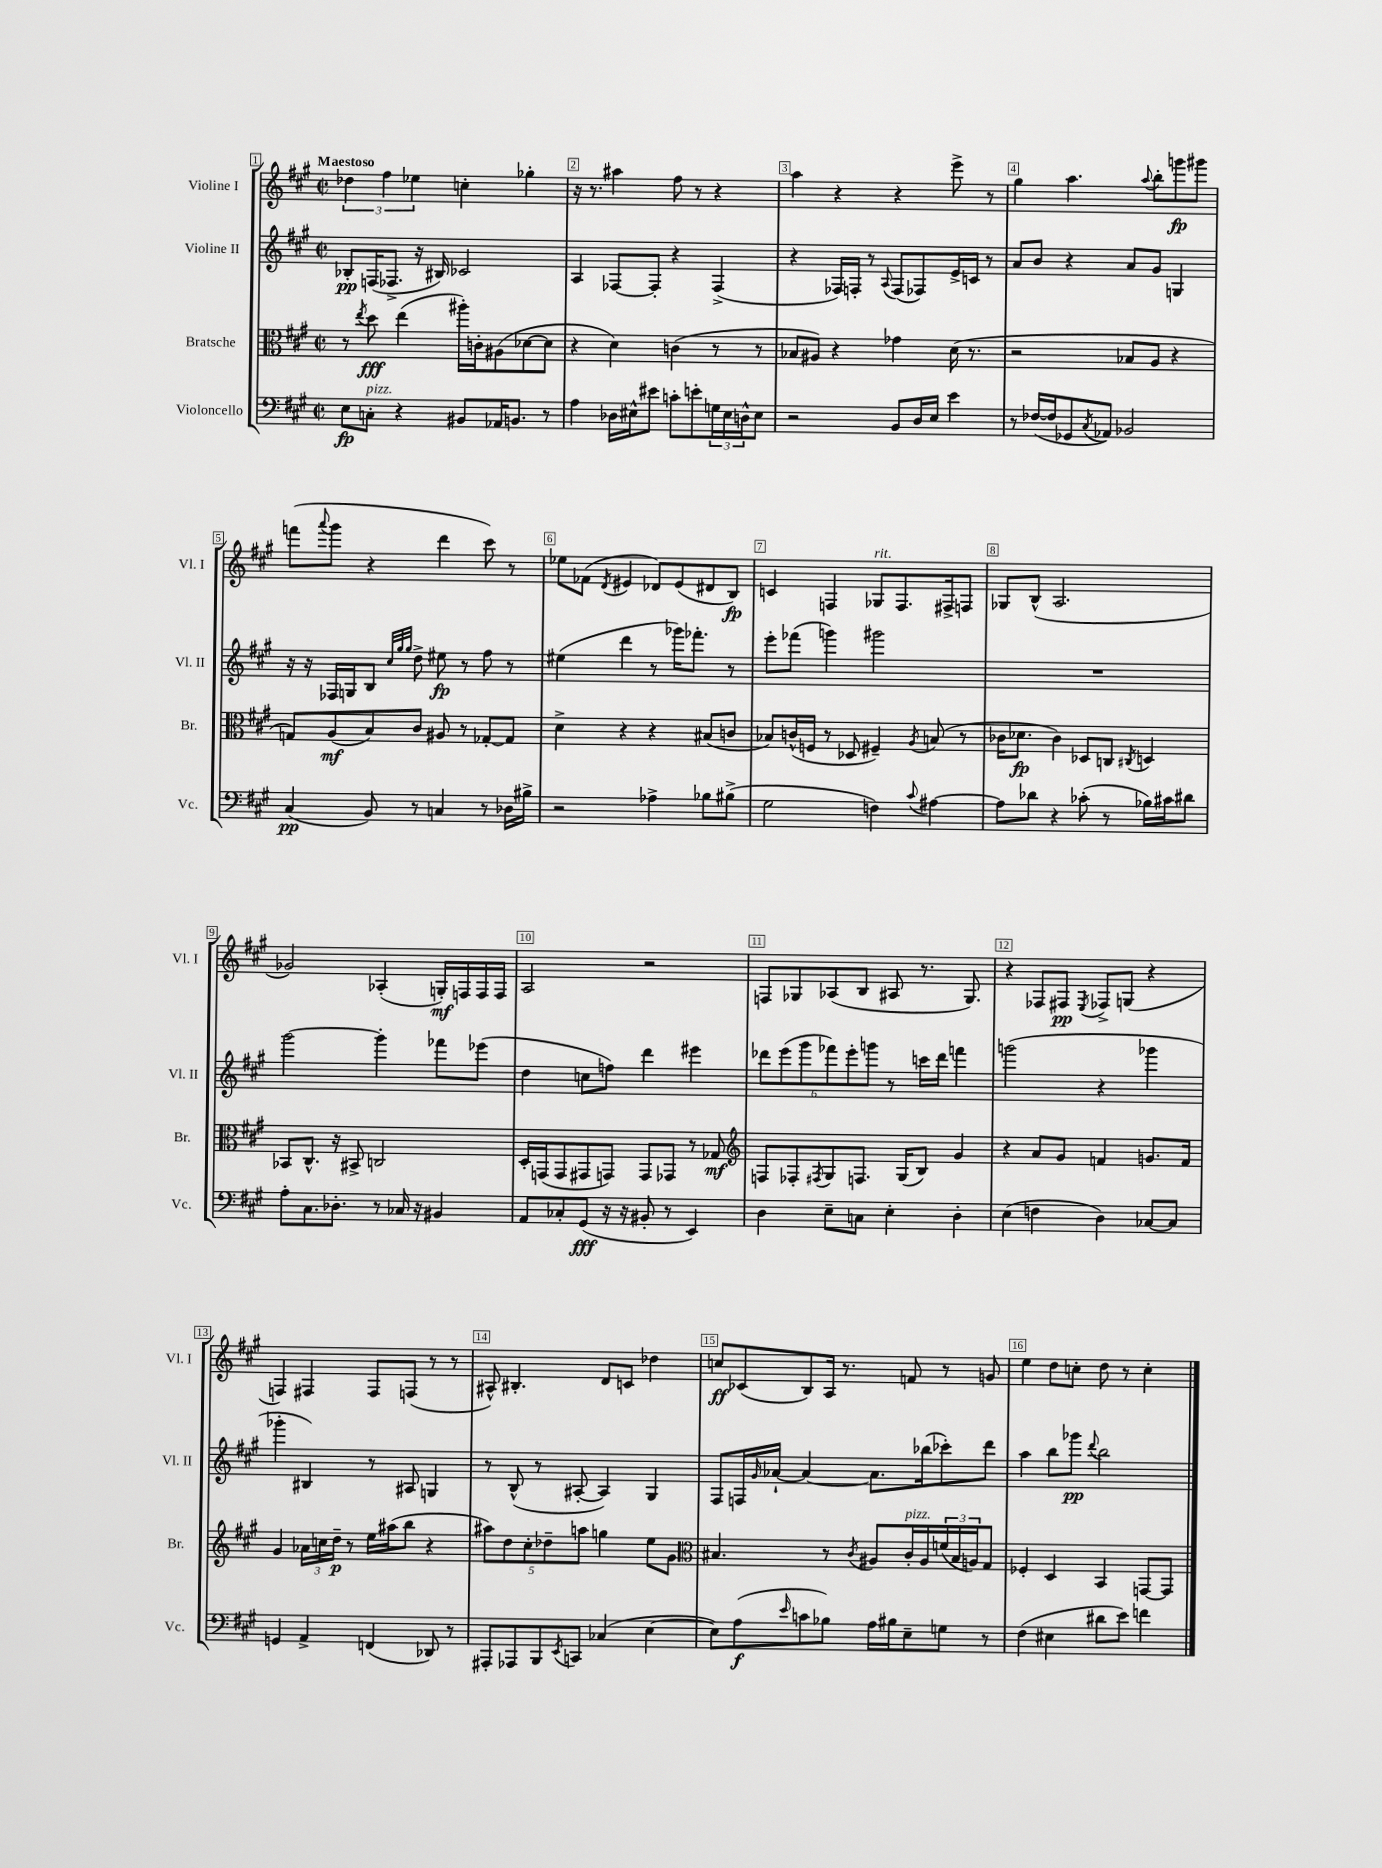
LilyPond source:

<<
\new StaffGroup <<
\new Staff = "s0" \with { instrumentName = "Violine I" shortInstrumentName = "Vl. I" } {
    \clef treble \key a \major \defaultTimeSignature \time 2/2 \tempo "Maestoso"
    \tuplet 3/2 { des''4 fis''4 ees''4 } c''4-. ges''4-. |
    r16 r8. ais''4 fis''8 r8 r4 |
    a''4 r4 r4 e'''8-> r8 |
    gis''4 a''4. \appoggiatura { a''8 } b''8-. g'''8\fp gis'''8 |
    f'''8( \appoggiatura { a'''8 } gis'''8 r4 d'''4 cis'''8) r8 |
    ees''8 fes'8( \acciaccatura { d'8 } eis'4 des'8) eis'8( dis'8 b8\fp) |
    c'4 f4 ges8^\markup { \italic "rit." } f8. fis16-> f8 |
    ges8 b8-^( a2. |
    ges'2) aes4-.( g16-.\mf) f16 f16 f16 |
    a2 r2 |
    f8 ges8 aes8( b8 ais8 r8. ges8.) |
    r4 fes8 fis8\pp \acciaccatura { e8 } fes8-> g8( r4 |
    f4) fis4 fis8 f8( r8 r8 |
    ais8-^) bis4.-. d'8 c'8 des''4 |
    c''8\ff ces'8( b8) a16 r8. f'8 r8 g'8 |
    e''4 d''8 c''8-. d''8 r8 c''4-. \bar "|." |
}
\new Staff = "s1" \with { instrumentName = "Violine II" shortInstrumentName = "Vl. II" } {
    \clef treble \key a \major \defaultTimeSignature \time 2/2
    bes8-.\pp f16( fes8.-> r16 bis16) ces'2 |
    a4 fes8~ fes8-. r4 fes4->( |
    r4 fes16) f16-. r8 \appoggiatura { a8 } f8( fes8) e'16-> c'16 r8 |
    a'8 b'8 r4 a'8 gis'8 g4 |
    r16 r16 fes16 g16 b8 \grace { cis''32 gis''32 gis''32 } d''8-> eis''8\fp r8 fis''8 r8 |
    eis''4( d'''4 r8 ges'''16) fes'''8.-. r8 |
    e'''8-. fes'''8( g'''4) gis'''2 |
    R1 |
    gis'''2~ gis'''4-. fes'''8 ees'''8( |
    d''4 c''8 f''8) d'''4 eis'''4 |
    \tuplet 6/4 { des'''8 e'''8( gis'''8 fes'''8) e'''8-. g'''8 } r8 c'''16 des'''16 f'''4 |
    g'''2( r4 ges'''4 |
    ges'''4-. bis4) r8 ais8 g4 |
    r8 b8-^( r8 ais8~-. ais4) gis4 |
    fis8 f16 \grace { gis'16 } aes'16~-! aes'4~ aes'8. bes''16( ces'''8-.) d'''8 |
    a''4 b''8 ges'''8\pp \appoggiatura { d'''8 } b''2 \bar "|." |
}
\new Staff = "s2" \with { instrumentName = "Bratsche" shortInstrumentName = "Br." } {
    \clef alto \key a \major \defaultTimeSignature \time 2/2
    r8 \acciaccatura { e''8 } d''8\fff e''4( ais''16-.) c'16-. ais8( des'8~ des'8 |
    r4 d'4) c'4( r8 r8 |
    bes8 ais8) r4 ges'4 d'16( r8. |
    r2 bes8 a8 r4 |
    g8) a8\mf( b8) cis'8 ais8 r8 ges8~-. ges8 |
    d'4-> r4 r4 bis8( c'8 |
    bes8) c'16-^( f16 r8 des8 fis4--) \acciaccatura { a8 } b8( r8 |
    ces'16 des'8.\fp ces'4) des8 c8 \acciaccatura { cis8 } d4 |
    bes,8 cis8.-^ r16 bis,8-> c2 |
    d16-. g,16( g,8 gis,8 g,8) g,8 ges,8 r8 ges8\mf |
    \clef treble f8 fes8-. \acciaccatura { fis8 } gis8 f8. gis16( b8) gis'4 |
    r4 a'8 gis'8 f'4 g'8. f'16 |
    gis'4 \tuplet 3/2 { aes'16 c''16 d''16--\p } r8 e''16 ais''16( b''8 r4 |
    \tuplet 5/4 { ais''8) d''8 cis''8-. des''8-- a''8 } g''4 e''8 gis'8 |
    \clef alto bis4. r8 \acciaccatura { cis'8 } ais8 cis'16-.^\markup { \italic "pizz." } ais16 \tuplet 3/2 { f'16( bis16 a16) } gis8 |
    fes4-. d4 b,4 g,8~ g,8 \bar "|." |
}
\new Staff = "s3" \with { instrumentName = "Violoncello" shortInstrumentName = "Vc." } {
    \clef bass \key a \major \defaultTimeSignature \time 2/2
    e8\fp c8-.^\markup { \italic "pizz." } r4 bis,8 aes,16 b,8. r8 |
    a4 des16 eis16-^ eis'8 c'8-. e'8-. \tuplet 3/2 { g16 eis16 d16-^ } eis8 |
    r2 b,8 d16 e16 e'4 |
    r8 fes16~( fes16 ges,8 \acciaccatura { cis8 } aes,8) bes,2 |
    cis4\pp( b,8) r8 c4 r8 des16 bis16-> |
    r2 aes4-> bes8 bis8->( |
    gis2 f4) \appoggiatura { cis'8 } ais4~ |
    ais8 des'8 r4 ces'8-.( r8 bes16) cis'16 dis'8 |
    a8-. cis8. des8.-. r8 ces16 r16 bis,4 |
    a,8 ces8-. gis,8\fff( r16 r16 bis,8-. r8 e,4) |
    d4 e8-- c8 e4-. d4-. |
    e4( f4 d4) ces8~ ces8 |
    g,4 a,4-> f,4( des,8) r8 |
    ais,,8-. aes,,8 b,,8 \acciaccatura { e,8 } c,8 ces4( e4~ |
    e8) a8\f( \grace { e'16 } c'8 bes8) a16 bis16 e8-- g8 r8 |
    fis4( eis4 dis'8 e'8) f'4 \bar "|." |
}
>>
>>
\layout { \context { \Score \override BarNumber.break-visibility = ##(#f #t #t) barNumberVisibility = #all-bar-numbers-visible \override BarNumber.stencil = #(make-stencil-boxer 0.1 0.3 ly:text-interface::print) } }
